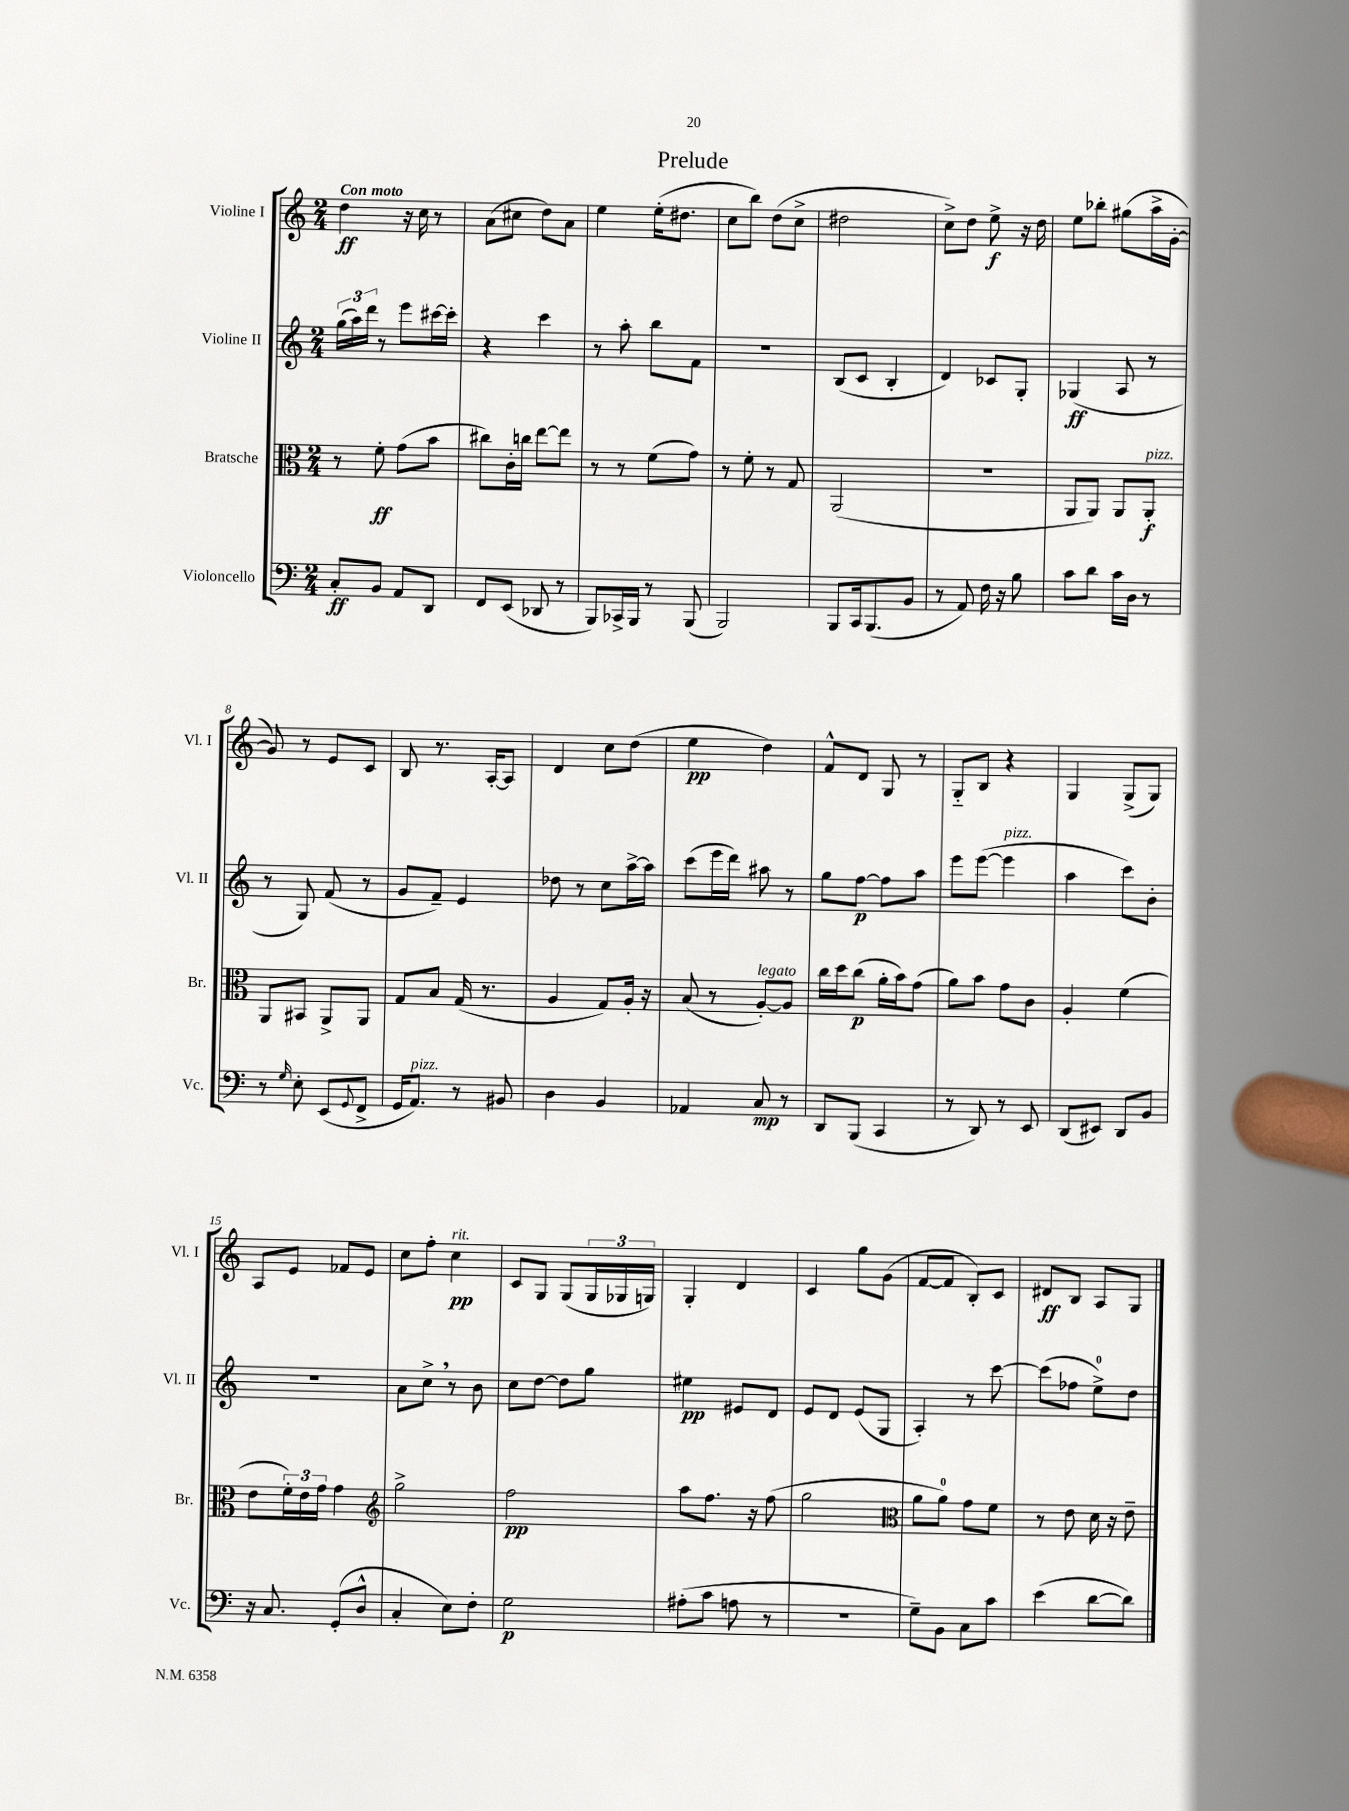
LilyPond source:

\header { title = "Prelude" }
<<
\new StaffGroup <<
\new Staff = "s0" \with { instrumentName = "Violine I" shortInstrumentName = "Vl. I" } {
    \clef treble \key c \major \numericTimeSignature \time 2/4 \tempo "Con moto"
    d''4\ff r16 c''16 r8 |
    a'8( cis''8 d''8) a'8 |
    e''4 e''16-.( dis''8. |
    c''8 b''8) d''8( c''8-> |
    dis''2 |
    c''8->) d''8 e''8->\f r16 d''16 |
    e''8 bes''8-. gis''8( a''16-> g'16~-. |
    g'8) r8 e'8 c'8 |
    b8 r8. a16~-. a8 |
    d'4 c''8 d''8( |
    e''4\pp d''4) |
    f'8-^ d'8 g8 r8 |
    g8-_ b8 r4 |
    g4 g8->( g8) |
    a8 e'8 fes'8 e'8 |
    c''8 f''8-. c''4\pp^\markup { \italic "rit." } |
    c'8 g8 g8( \tuplet 3/2 { g16 ges16 g16) } |
    g4-. d'4 |
    c'4 g''8 g'8( |
    f'8~ f'8 b8-.) c'8 |
    dis'8\ff b8 a8 g8 \bar "|." |
}
\new Staff = "s1" \with { instrumentName = "Violine II" shortInstrumentName = "Vl. II" } {
    \clef treble \key c \major \numericTimeSignature \time 2/4
    \tuplet 3/2 { g''16( a''16) d'''16 } r8 e'''8 cis'''16~ cis'''16-. |
    r4 c'''4 |
    r8 a''8-. b''8 f'8 |
    R2 |
    b8( c'8 b4-. |
    d'4) ces'8 g8-. |
    ges4\ff( a8 r8 |
    r8 g8) f'8( r8 |
    g'8 f'8--) e'4 |
    des''8 r8 c''8 a''16~-> a''16 |
    c'''8( e'''16 d'''16) ais''8 r8 |
    g''8 f''8~\p f''8 a''8 |
    e'''8 e'''8~( e'''4^\markup { \italic "pizz." } |
    a''4 c'''8) b'8-. |
    r2 |
    a'8 c''8-> \breathe r8 b'8 |
    c''8 d''8~ d''8 g''8 |
    eis''4\pp eis'8 d'8 |
    e'8 d'8 e'8( g8 |
    a4-.) r8 c'''8~ |
    c'''8( fes''8 e''8-0->) d''8 \bar "|." |
}
\new Staff = "s2" \with { instrumentName = "Bratsche" shortInstrumentName = "Br." } {
    \clef alto \key c \major \numericTimeSignature \time 2/4
    r8 f'8-.\ff g'8( b'8 |
    cis''8) c'16-. c''16 e''8~ e''8 |
    r8 r8 f'8( g'8) |
    r8 f'8-. r8 g8 |
    a,2( |
    r2 |
    a,8 a,8) a,8 a,8-.\f^\markup { \italic "pizz." } |
    a,8 bis,8 a,8-> a,8 |
    g8 b8 g16( r8. |
    a4 g8) a16-. r16 |
    b8( r8 a8~-.^\markup { \italic "legato" }) a8 |
    c''16 d''16 c''8\p( a'16-. b'16) g'8( |
    a'8) b'8 g'8 c'8 |
    a4-. f'4( |
    e'8 \tuplet 3/2 { f'16-.) e'16 g'16 } g'4 |
    \clef treble g''2-> |
    f''2\pp |
    a''8 f''8. r16 f''8( |
    g''2 |
    \clef alto a'8 a'8-0) g'8 f'8 |
    r8 e'8 d'16 r16 e'8-- \bar "|." |
}
\new Staff = "s3" \with { instrumentName = "Violoncello" shortInstrumentName = "Vc." } {
    \clef bass \key c \major \numericTimeSignature \time 2/4
    c8-.\ff b,8 a,8 d,8 |
    f,8 e,8( des,8 r8 |
    b,,8) ces,16-> b,,16 r8 b,,8( |
    b,,2) |
    b,,8 c,16 b,,8.( b,8 |
    r8 a,8) f16 r16 b8 |
    c'8 d'8 c'16 d16 r8 |
    r8 \grace { g16 } e8-. e,8( \appoggiatura { g,8 } f,8-> |
    g,16 a,8.^\markup { \italic "pizz." }) r8 bis,8 |
    d4 b,4 |
    aes,4 c8\mp r8 |
    d,8 b,,8( c,4 |
    r8 d,8) r8 e,8 |
    d,8( eis,8) d,8 b,8 |
    r16 c8. g,8-.( d8-^ |
    c4-. e8) f8-. |
    g2\p |
    ais8-.( c'8 a8 r8 |
    R2 |
    g8--) b,8 c8 c'8 |
    e'4( d'8~ d'8) \bar "|." |
}
>>
>>
